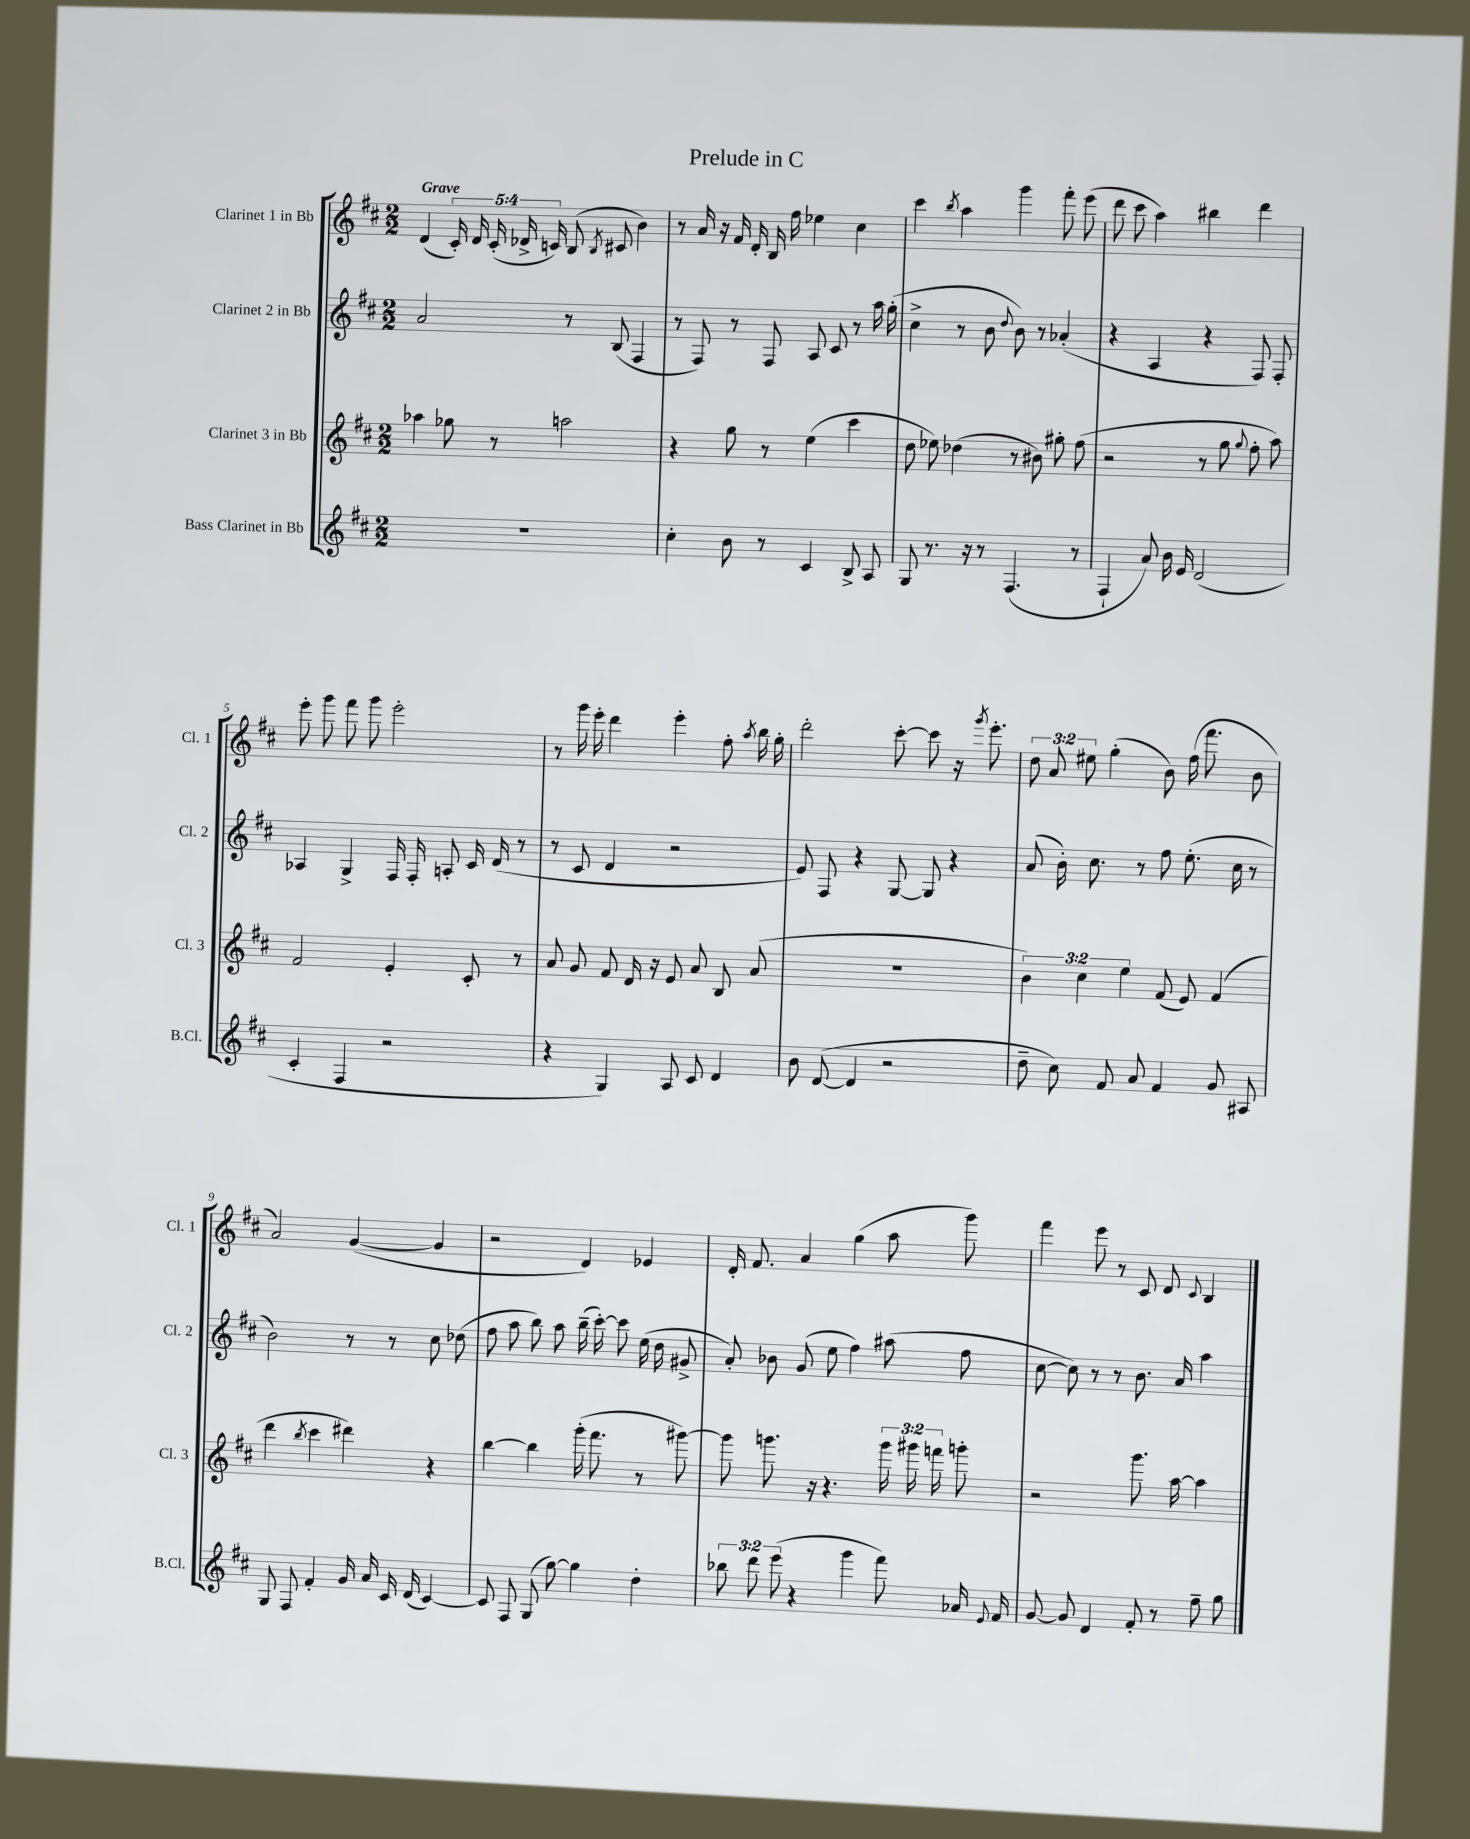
\header { title = "Prelude in C" }
<<
\new StaffGroup <<
\new Staff = "s0" \with { instrumentName = "Clarinet 1 in Bb" shortInstrumentName = "Cl. 1" } {
    \clef treble \key d \major \numericTimeSignature \time 2/2 \override Staff.TupletNumber.text = #tuplet-number::calc-fraction-text \tempo "Grave"
    \autoBeamOff d'4( \tuplet 5/4 { cis'16-.) d'16 cis'16-.( des'16-> c'16) } b8( \acciaccatura { b8 } cis'8 b'4) |
    r8 a'16 r16 fis'16 d'16-. b16 fis''16 ees''4 cis''4 |
    cis'''4 \acciaccatura { b''8 } a''4 g'''4 fis'''8-. e'''8( |
    d'''8 cis'''8 a''4) bis''4 d'''4 |
    e'''8-. g'''8 fis'''8 g'''8 e'''2-. |
    r8 g'''16 e'''16-. d'''4 e'''4-. fis''8-. \acciaccatura { a''8 } b''16 g''16-. |
    d'''2-. cis'''8~-. cis'''8 r16 \acciaccatura { g'''8 } e'''8.-. |
    \tuplet 3/2 { d''8 a'8 eis''8 } g''4-.( b'8) fis''16( fis'''8. b'8 |
    a'2) g'4~( g'4 |
    r2 d'4) ees'4 |
    d'16-. fis'8. a'4 g''4( a''8 g'''8) |
    fis'''4 e'''8 r8 cis'8 d'8 \appoggiatura { cis'8 } b4 \bar "|." |
}
\new Staff = "s1" \with { instrumentName = "Clarinet 2 in Bb" shortInstrumentName = "Cl. 2" } {
    \clef treble \key d \major \numericTimeSignature \time 2/2
    \autoBeamOff a'2 r8 b8( fis4 |
    r8 fis8) r8 fis8 a8 cis'8 r8 a''16 g''16-.( |
    cis''4-> r8 b'8 \appoggiatura { d''8 } b'8) r8 aes'4-.( |
    r4 a4 r4 fis8) fis8-. |
    aes4 g4-> fis16 fis16-. a8-. cis'16 d'16( r8 |
    r8 cis'8 d'4 r2 |
    e'8) fis8 r4 g8~ g8 r4 |
    a'8( b'16-.) cis''8. r8 fis''8 e''8.-.( cis''16 r8 |
    b'2) r8 r8 cis''8 des''8( |
    fis''8 a''8 b''8) a''8 b''16--( cis'''16~-.) cis'''8 e''16( d''16 gis'8-> |
    a'8-.) bes'8 g'8( e''8 fis''4) ais''8( fis''8 |
    cis''8~ cis''8) r8 r8 b'8. a'16 a''4 \bar "|." |
}
\new Staff = "s2" \with { instrumentName = "Clarinet 3 in Bb" shortInstrumentName = "Cl. 3" } {
    \clef treble \key d \major \numericTimeSignature \time 2/2 \override Staff.TupletNumber.text = #tuplet-number::calc-fraction-text
    \autoBeamOff aes''4 ges''8 r8 a''2 |
    r4 g''8 r8 e''4( cis'''4 |
    d''8 ees''8) des''4( r8 bis'8) gis''8-. fis''8( |
    r2 r8 g''8 \appoggiatura { g''8 } fis''8-. a''8) |
    fis'2 e'4-. cis'8-. r8 |
    a'8 g'8 fis'8 d'16 r16 e'8 a'8 b8 a'8( |
    R1 |
    \tuplet 3/2 { b'4) cis''4 e''4 } fis'8( e'8) fis'4( |
    d'''4 \acciaccatura { b''8 } cis'''4 dis'''4) r4 |
    b''4~ b''4 g'''16-.( fis'''8. r8 gis'''8~) |
    gis'''8 g'''8. r16 r4. \tuplet 3/2 { g'''16 gis'''16 f'''16 } g'''8-. |
    r2 g'''8. a''16~ a''4 \bar "|." |
}
\new Staff = "s3" \with { instrumentName = "Bass Clarinet in Bb" shortInstrumentName = "B.Cl." } {
    \clef treble \key d \major \numericTimeSignature \time 2/2 \override Staff.TupletNumber.text = #tuplet-number::calc-fraction-text
    \autoBeamOff R1 |
    cis''4-. b'8 r8 cis'4 b8-> a8 |
    g8 r8. r16 r8 fis4.( r8 |
    fis4-! a'8) b'16 e'16 d'2( |
    cis'4-. fis4 r2 |
    r4 g4) a8 cis'8 d'4 |
    b'8 d'8~( d'4 r2 |
    d''8-- cis''8) fis'8 a'8 fis'4 g'8 ais8 |
    g8 fis8 fis'4-. g'16 a'16 cis'16 d'16( cis'4~) |
    cis'8 fis8 g8( g''8~) g''4 d''4-. |
    \tuplet 3/2 { bes''8 d'''8 e'''8( } r4 g'''4 fis'''8) aes'16 \appoggiatura { e'8 } fis'16 |
    g'8~ g'8 d'4 fis'8-. r8 fis''8-- g''8 \bar "|." |
}
>>
>>
